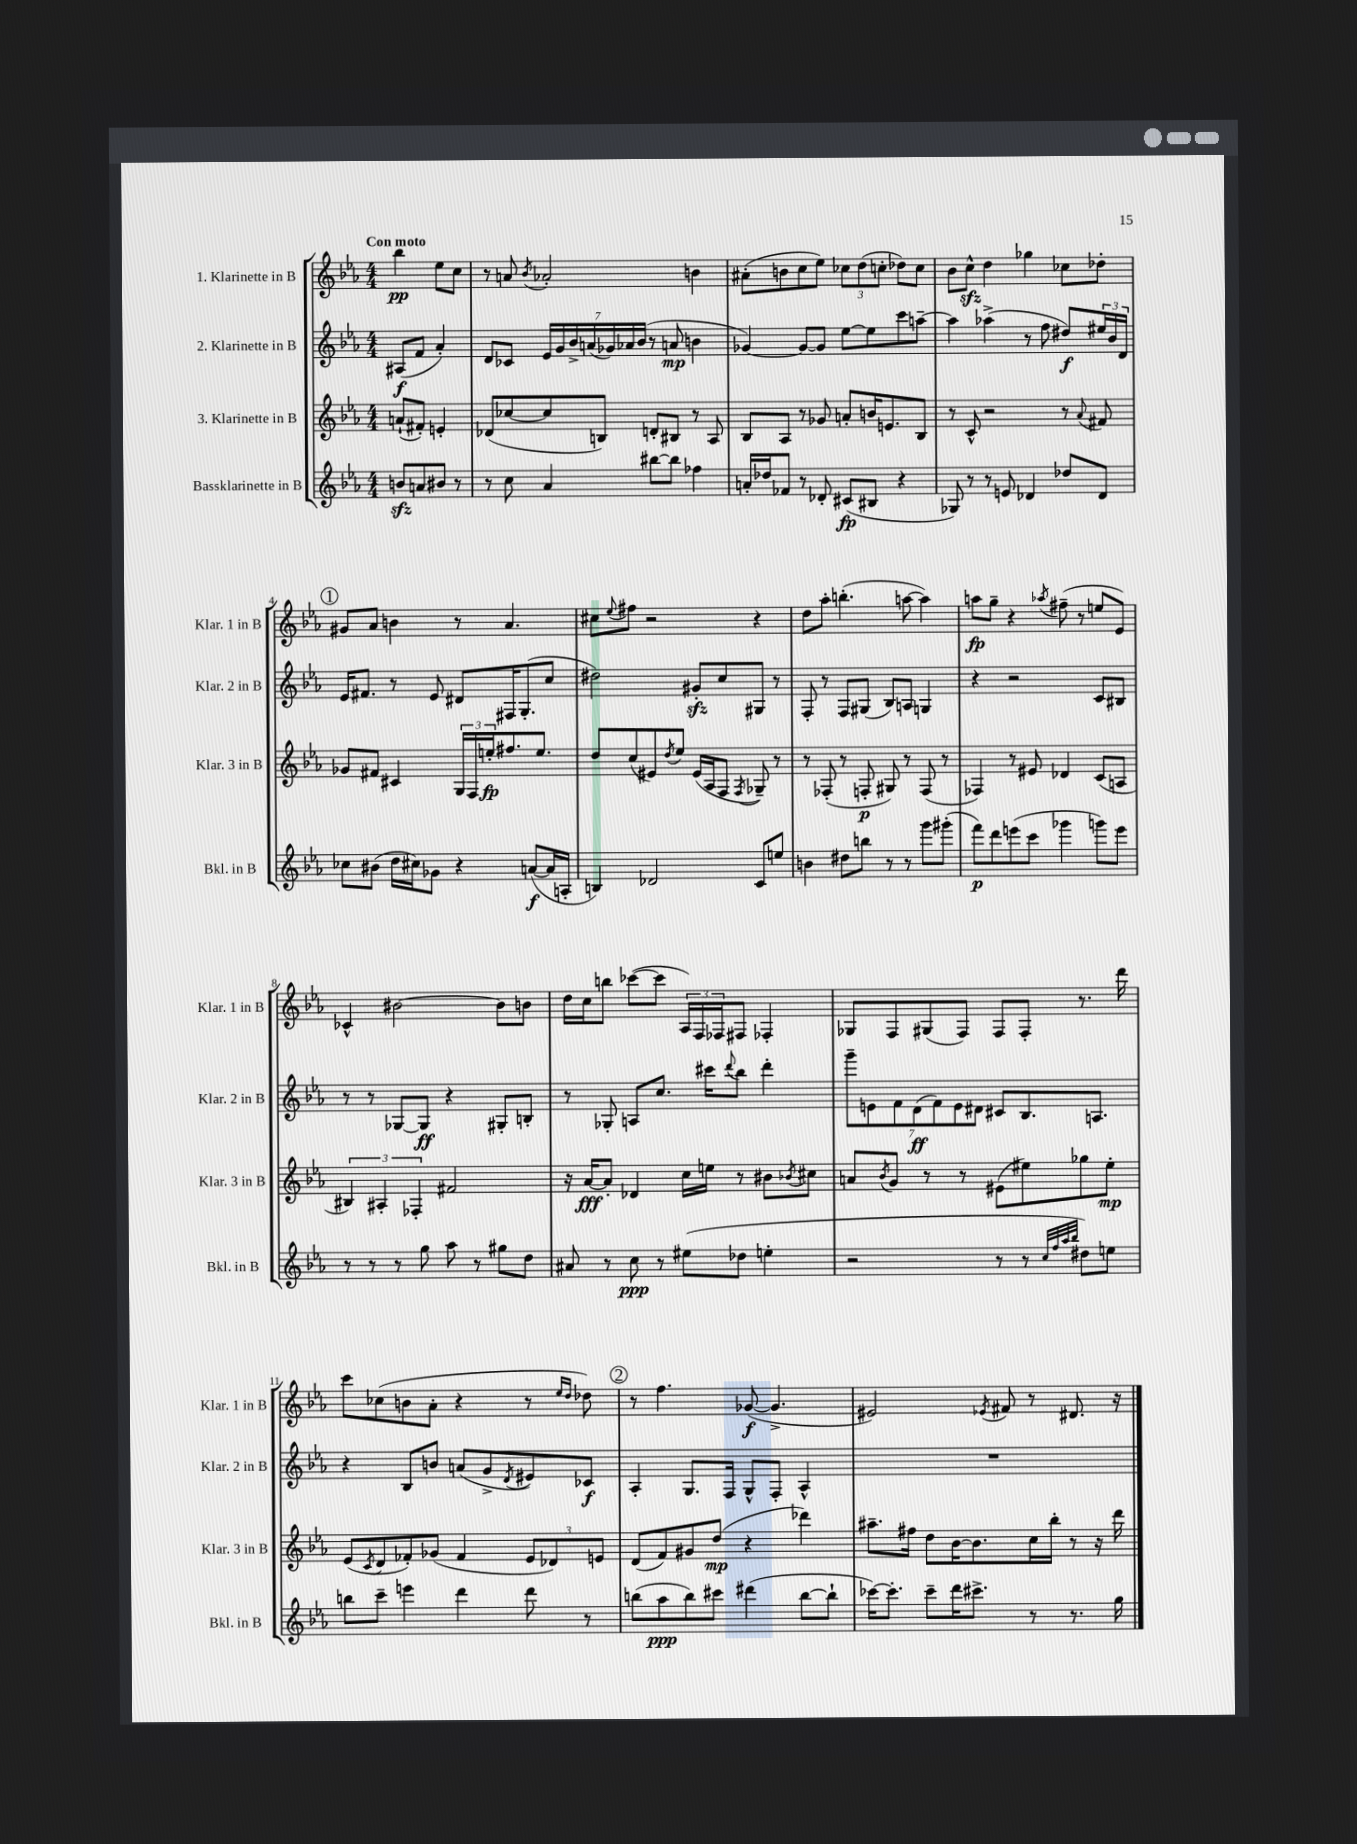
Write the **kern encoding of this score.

**kern	**kern	**kern	**kern
*staff4	*staff3	*staff2	*staff1
*clefG2	*clefG2	*clefG2	*clefG2
*k[b-e-a-]	*k[b-e-a-]	*k[b-e-a-]	*k[b-e-a-]
*M4/4	*M4/4	*M4/4	*M4/4
8b	(8a`	(8A#	4bb-
8a	8f#')	8f	.
8b#	4e'	4a-')	8ee-
8r	.	.	8cc
=	=	=	=
8r	(8d-	8d	8r
8cc	[8cc-	8c-	8a
.	.	.	8qb-
4a-	8cc-]	28e-	2a-'
.	.	28g	.
.	.	28b-^	.
.	.	(28a	.
.	8B)	.	.
.	.	28g-)	.
.	.	28a-	.
.	.	(28b-	.
[8bb#	8d'	8r	.
8bb#]	8B#	8a	.
4ff-	8r	4b	4b
.	8A-	.	.
=	=	=	=
16a'	8B-	[4g-)	(8a#'
16dd-	.	.	.
8f-	8A-	.	8b
8r	8r	8g-_	8cc
8d-'	8g-	8g-]	8ee-)
(8c#	8a'	[8ee-	12cc-
.	.	.	(12dd
8B#	16b	8ee-]	.
.	.	.	12cc'
.	8.e	.	.
4r	.	8ccc	8dd-)
.	8B-	[8aa~	8cc
=	=	=	=
8G-)	8r	4aa]	8b-
8r	8c^^	.	8cc^^
8r	2r	(4aa-^	4dd
8e	.	.	.
4d-	.	8r	4gg-
.	.	8ff	.
8dd-	8r	8dd#)	8cc-
.	8qqa-	.	.
8d-	8f#	24ee#	8dd-'
.	.	24b-	.
.	.	24d	.
=	=	=	=
8cc-	8g-	16e-	8g#
.	.	8.f#	.
(8b#	8f#	.	8a-
16dd	4c#	8r	4b
16cc#)	.	.	.
8g-	.	8e-	.
4r	24G	8d#	8r
.	24F	.	.
.	24ee'	.	.
.	8.ff#	16F#	4.a-
.	.	(8.G'	.
([8a	.	.	.
.	8.ee	.	.
16a]	.	8cc	.
16A'	.	.	.
=	=	=	=
4B)	8dd	2dd#)	8cc#
.	.	.	8qqee-
.	(8cc	.	8ff#
2d-	8e#)	.	2r
.	8qdd	.	.
.	8ee-	.	.
.	(16e#	8g#'	.
.	16A-	.	.
.	8F	8cc	.
.	8qF	.	.
8c	8G-~)	8G#	4r
8ee	8r	8r	.
=	=	=	=
4b	8r	8F'	8dd
.	(8F-'	8r	8aa-'
8dd#	8r	8F	(4.bb'
8bb	8F'	(8G#	.
8r	8G#)	8B-)	.
8r	8r	8A	[8aa
8ggg	(8F	4G	4aa])
(8ggg#'	8r	.	.
=	=	=	=
8fff)	4F-)	4r	8aa
8ddd	.	.	8gg~
(8eee	8r	2r	4r
8ccc	8e#	.	.
.	.	.	8qaa-
4ggg-	4d-	.	(8ff#~
.	.	.	8r
8ggg)	(8c	8c	8ee
8eee	8A	8B#	8e-)
=	=	=	=
8r	6B#)	8r	4c-^^
8r	.	8r	.
.	6A#'	.	.
8r	.	[8G-	[2b#
.	6F-'	.	.
8gg	.	8G-]	.
8aa-	2f#	4r	.
8r	.	.	.
8gg#	.	8G#'	8b#]
8dd	.	8B'	8b
=	=	=	=
8a#	16r	8r	16dd
.	[16a-	.	16cc
8r	8a-']	8G-'	8bb
8cc	4d-	8A	([8ccc-
8r	.	8.cc	8ccc-]
(8ee#	16cc	.	24A-)
.	.	.	24F
.	16ee	16ccc#	.
.	.	.	24F-
.	.	8qqddd	.
8dd-	8r	8bb-	8F#
4ee'	8b#	4ddd'	4F-'
.	8qb-	.	.
.	8cc#	.	.
=	=	=	=
2r	8a	14ggg~	8G-
.	.	14e	.
.	8qb-	.	.
.	8g	.	8F
.	.	14f	.
.	.	(14d	.
.	8r	.	(8G#
.	.	14f)	.
.	.	14e	.
.	8r	.	8F)
.	.	14d#	.
8r	(8e#	8c#	8F
8r	8ee#)	8.B-	8F'
32qqcc	.	.	.
32qqff	.	.	.
32qqaa-	.	.	.
32qqbb-	.	.	.
8dd#)	8gg-	.	8.r
.	.	8.A	.
8ee	8ee#'	.	.
.	.	.	16ddd
=	=	=	=
8bb	(8e-	4r	8ccc
.	8qc	.	.
8ccc~	8d	.	(8cc-
4eee	8f-')	8B-	8b
.	(8g-	8b	8a-'
4ddd	4f-	(8a	4r
.	.	8g^	.
.	.	8qd	.
8ddd	12e-	8e#)	8r
.	12d-)	.	.
.	.	.	16qqee-
.	.	.	16qqdd
8r	.	8c-	8dd-)
.	12e	.	.
=	=	=	=
(8bb	(8d	4A-'	8r
8aa-	8f)	.	4.ff
8bb)	8g#	8.G	.
8ccc#	(8dd	.	.
.	.	16F	.
(4ddd#	4r	8G^^	([8g-
.	.	8F'	4.g-^]
[8bb	4ddd-)	4A-^^	.
8bb`]	.	.	.
=	=	=	=
[16ccc-)	8.aa#~	1r	2e#)
8.ccc-']	.	.	.
.	16ff#	.	.
8ccc-~	8dd	.	.
16ddd	[16b-	.	.
8.ccc#^	8.b-]	.	.
.	.	.	8qe-
.	.	.	8f#
8r	16cc	.	8r
.	16bb-'	.	.
8.r	8r	.	8.d#
.	16r	.	.
16gg	16ddd	.	16r
==	==	==	==
*-	*-	*-	*-
